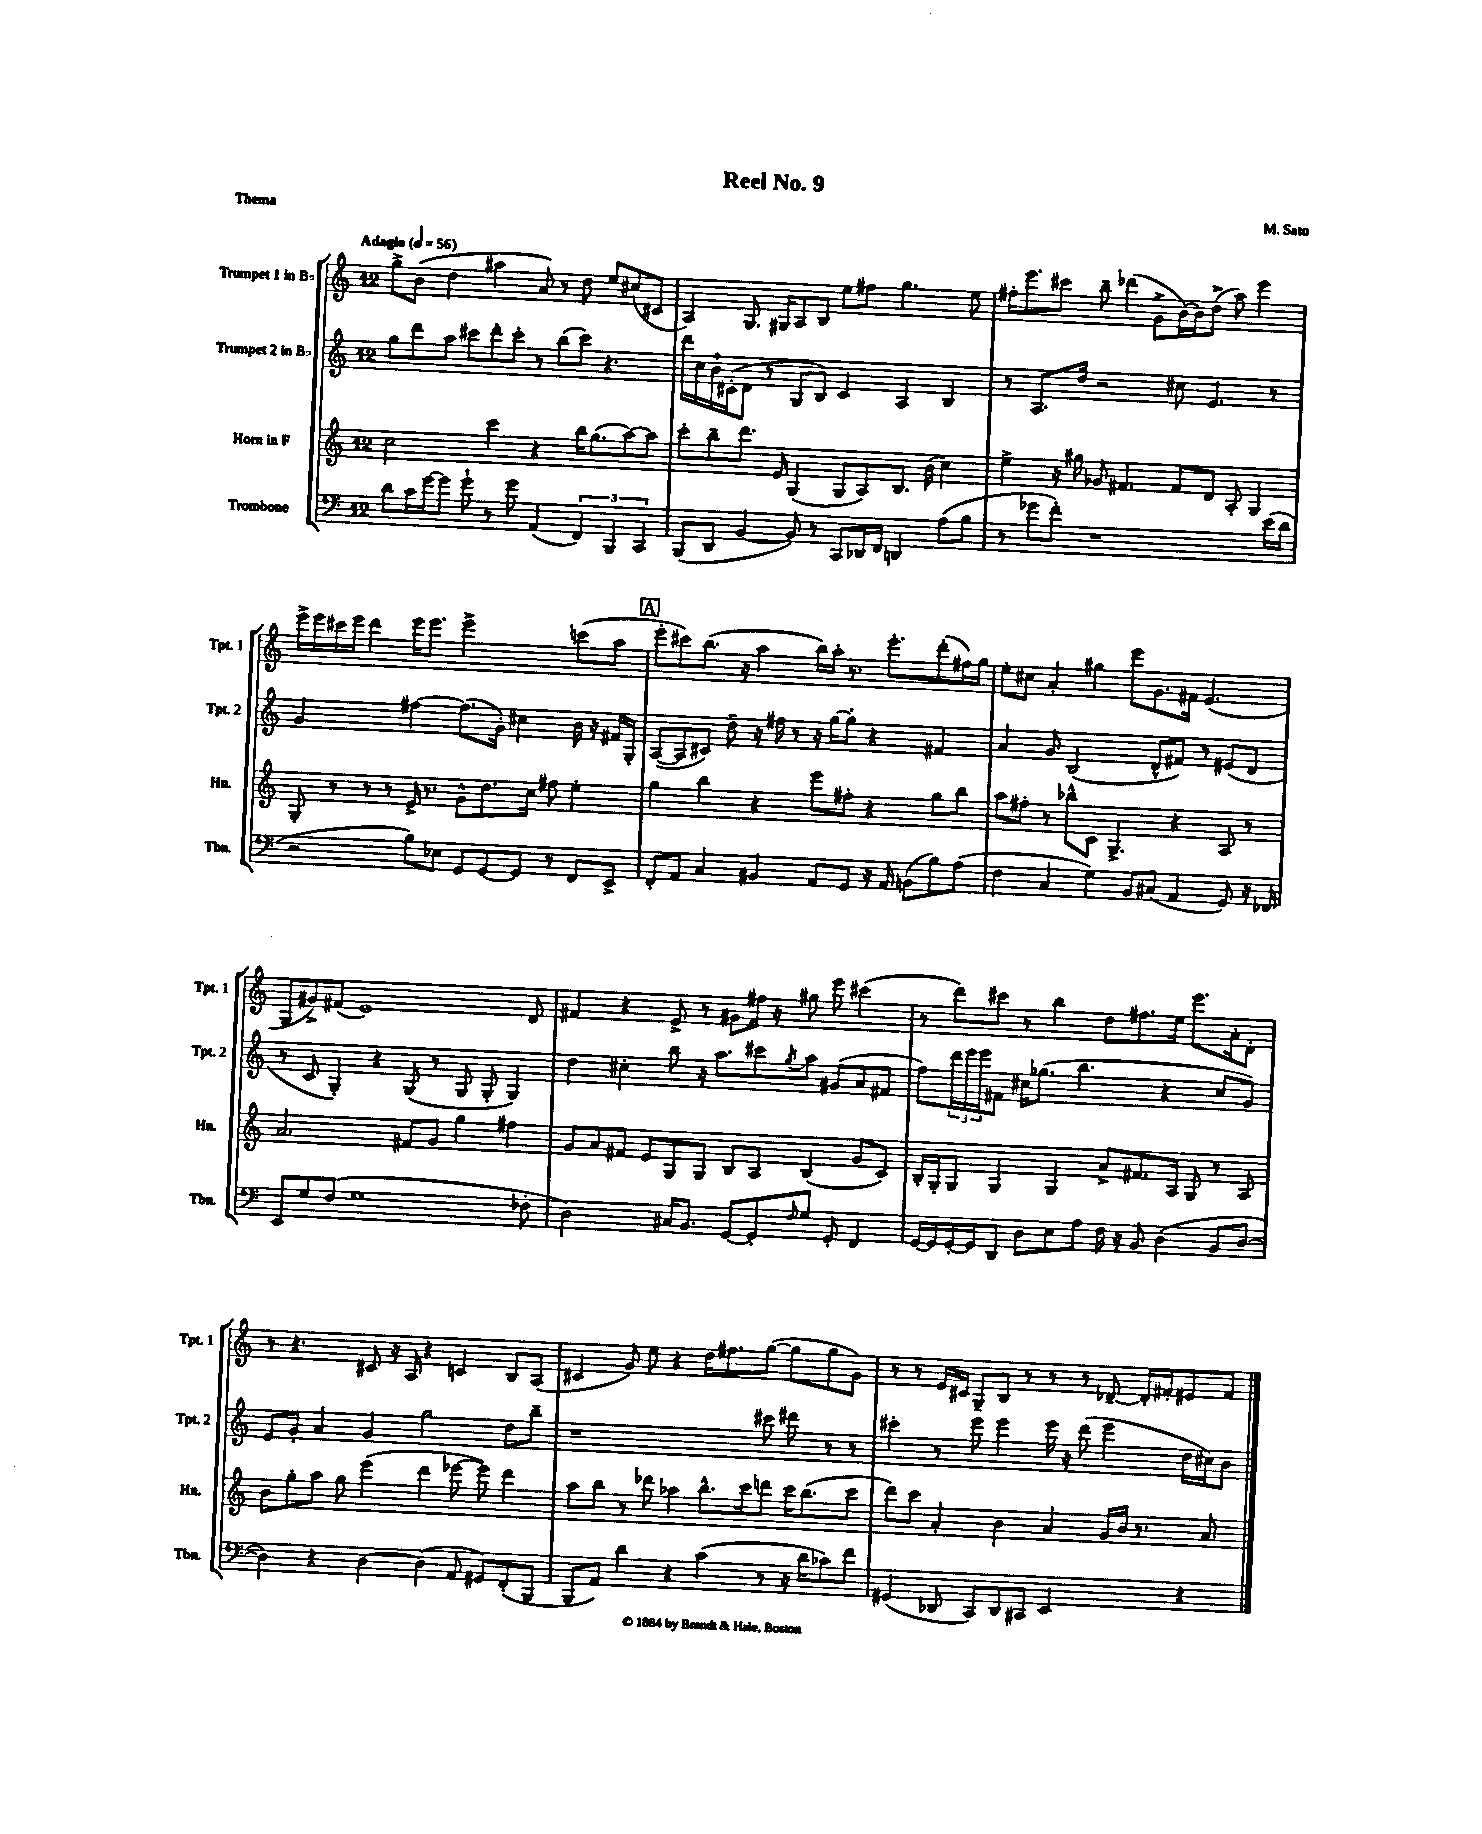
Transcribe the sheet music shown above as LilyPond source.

\header { title = "Reel No. 9" composer = "M. Sato" piece = "Thema" }
<<
\new StaffGroup <<
\new Staff = "s0" \with { instrumentName = "Trumpet 1 in Bb" shortInstrumentName = "Tpt. 1" } {
    \clef treble \key c \major \once \override Staff.TimeSignature.style = #'single-digit \time 12/8 \tempo "Adagio" 4 = 56
    g''8-> b'8( d''4 ais''4 a'8) r8 d''8 e''8 cis''8( cis'8 |
    a4) g8. gis16 a8 b8 e''8 fis''8 g''4. e''8 |
    fis''16-. e'''8. cis'''8 b''8-- des'''4( g'8-> b'16~) b'16 d''8->( a''8) e'''4 |
    e'''16-> e'''16 cis'''16 e'''16 d'''4 e'''16 e'''8. e'''2-> c'''8( a''8 |
    \mark \markup { \box "A" } e'''8-. cis'''8) b''8.( r16 a''4 b''16) a''16-. r8. e'''8.-. d'''8-.( fis''16) g''16 |
    e''8-. cis''8 a'4-. gis''4 e'''8 g'8. fis'16 e'4.( |
    g8 gis'8->) fis'8( e'1) d'8 |
    fis'4 r4 e'8-> r8 gis'8 fis''16 r16 gis''8 e'''8 cis'''4( |
    r8 d'''8) cis'''8 r8 b''4 d''8 fis''8. e''16 e'''8. a'16-. d'8-. |
    r8 r4. cis'8 r16 a16 r4 c'4 b8 a8( |
    cis'4 g'8) e''8 r4 d''16 fis''8. g''8~( g''8 g''8 g'8) |
    r8 r8 e'16 cis'16 g8-- b8 r8 r8 r8 des'8~-- des'16-. fis'16-. eis'8 fis'8 \bar "|." |
}
\new Staff = "s1" \with { instrumentName = "Trumpet 2 in Bb" shortInstrumentName = "Tpt. 2" } {
    \clef treble \key c \major \once \override Staff.TimeSignature.style = #'single-digit \time 12/8
    g''8 d'''8 a''8 cis'''8 d'''8-. cis'''8-. r8 b''8( cis'''8) r4. |
    d'''16 c''16 b'16-! cis'16-.( d'8 r8 g8 b8) cis'4 a4 b4 |
    r8 a8. d''16 r2 cis''8 e'4. r8 |
    g'2 fis''4~ fis''8.( g'16-.) cis''4 b'16 r16 fis'16 g16-. |
    \mark \markup { \box "A" } a8~( a8 cis'8) d''8-- r16 fis''16 r8 r16 g''16~ g''8-. r4 fis'4 |
    a'4 g'8 b2( d'8-^ fis'8) r8 eis'8( d'8 |
    r8 c'8 g4-.) r4 g8( r8 g8 g8-. g4) |
    d''4 cis''4-. b''8 r16 a''8. cis'''8 \acciaccatura { g''8 } a''8 gis'8( a'8 fis'8 |
    f''8) \tuplet 3/2 { d'''16 e'''16 e'''16 } fis'8 cis''16 ges''8.( b''4. r4 cis''8 g'8) |
    e'8 g'8-. a'4 g'4 g''2 d''8 b''8-- |
    r1 cis'''8 dis'''8 r8 r8 |
    cis'''4-. r8 e'''8 e'''4 e'''16 r16 d'''8( e'''4 d''16 cis''16) b'8 \bar "|." |
}
\new Staff = "s2" \with { instrumentName = "Horn in F" shortInstrumentName = "Hn." } {
    \clef treble \key c \major \once \override Staff.TimeSignature.style = #'single-digit \time 12/8
    c''2 c'''4 r4 b''16 g''8.( a''8~) a''8 |
    c'''8-. b''8-- d'''8. e'16 g4( g8 a8) b8. b'16( c''4) |
    e''4-> r16 gis''16 ges'8 fis'4. fis'8 d'8 a8-. g4 |
    g8-. r8 r8 r8 e'16-> r8. g'8-^ d''8. c''16 fis''8 e''4-. |
    \mark \markup { \box "A" } g''4 b''4 r4 e'''8 fis''8-. r4 g''8 b''8 |
    a''8 fis''8-. r8 bes''8-^ c'8 g4.-> r4 a8 r8 |
    a'2. fis'8 g'8 g''4 fis''4 |
    g'8 a'8 fis'8 e'8 g8 g8 b8 a8 b4( g'8 c'8) |
    b16-. g16-. g8 g4 g4 a'8-> fis'8. a16 g8 r8 a8 |
    b'8 g''8-. a''8 g''8 e'''4( d'''4 ees'''8~ ees'''8) d'''4 |
    a''8 b''8 r8 des'''8 aes''4 b''8.-^ c'''16 d'''8 c'''16 b''8.( c'''8 |
    d'''8) c'''8 a'4-. b'4 a'4 g'16 b'16 r8. a'8. \bar "|." |
}
\new Staff = "s3" \with { instrumentName = "Trombone" shortInstrumentName = "Tbn." } {
    \clef bass \key c \major \once \override Staff.TimeSignature.style = #'single-digit \time 12/8
    d'8 c'16 g'16~ g'8 g'8-! r8 g'8 a,4( \tuplet 3/2 { f,4) b,,4 c,4 } |
    b,,8( d,8 b,4~ b,8) r8 c,8 des,16 f,16 d,4 a8( b8 |
    r8 ges'8 f'8-.) r1 e'16( d'16 |
    r2 b8) ees8 g,8 g,8~ g,8 r8 f,8 e,8-> |
    \mark \markup { \box "A" } f,8-. a,8 c4 bis,4 a,8 g,8 r16 a,16 b,8( b8) a8( |
    f4 c4 g4) b,8 cis8( a,4 g,8) r16 fes,16 |
    e,8 g8 f8( g1 fes8-. |
    d2) cis16 b,8. g,8~ g,8-. \grace { f16 } g8 g,8-. f,4 |
    g,16~ g,16 g,16~-. g,16 d,8 d8 e8 a8 f16 r16 b,8 d4( b,8 d8~ |
    d4) r4 d4~ d4( a,8 gis,8) f,8-.( b,,8 |
    b,,8 a,8) d'4 r4 c'4( r8 r16 d'16 ces'8) f'8 |
    gis,4( des,8 c,8) des,8 cis,8 e,2 r4 \bar "|." |
}
>>
>>
\layout { \context { \Score \remove "Bar_number_engraver" } }
